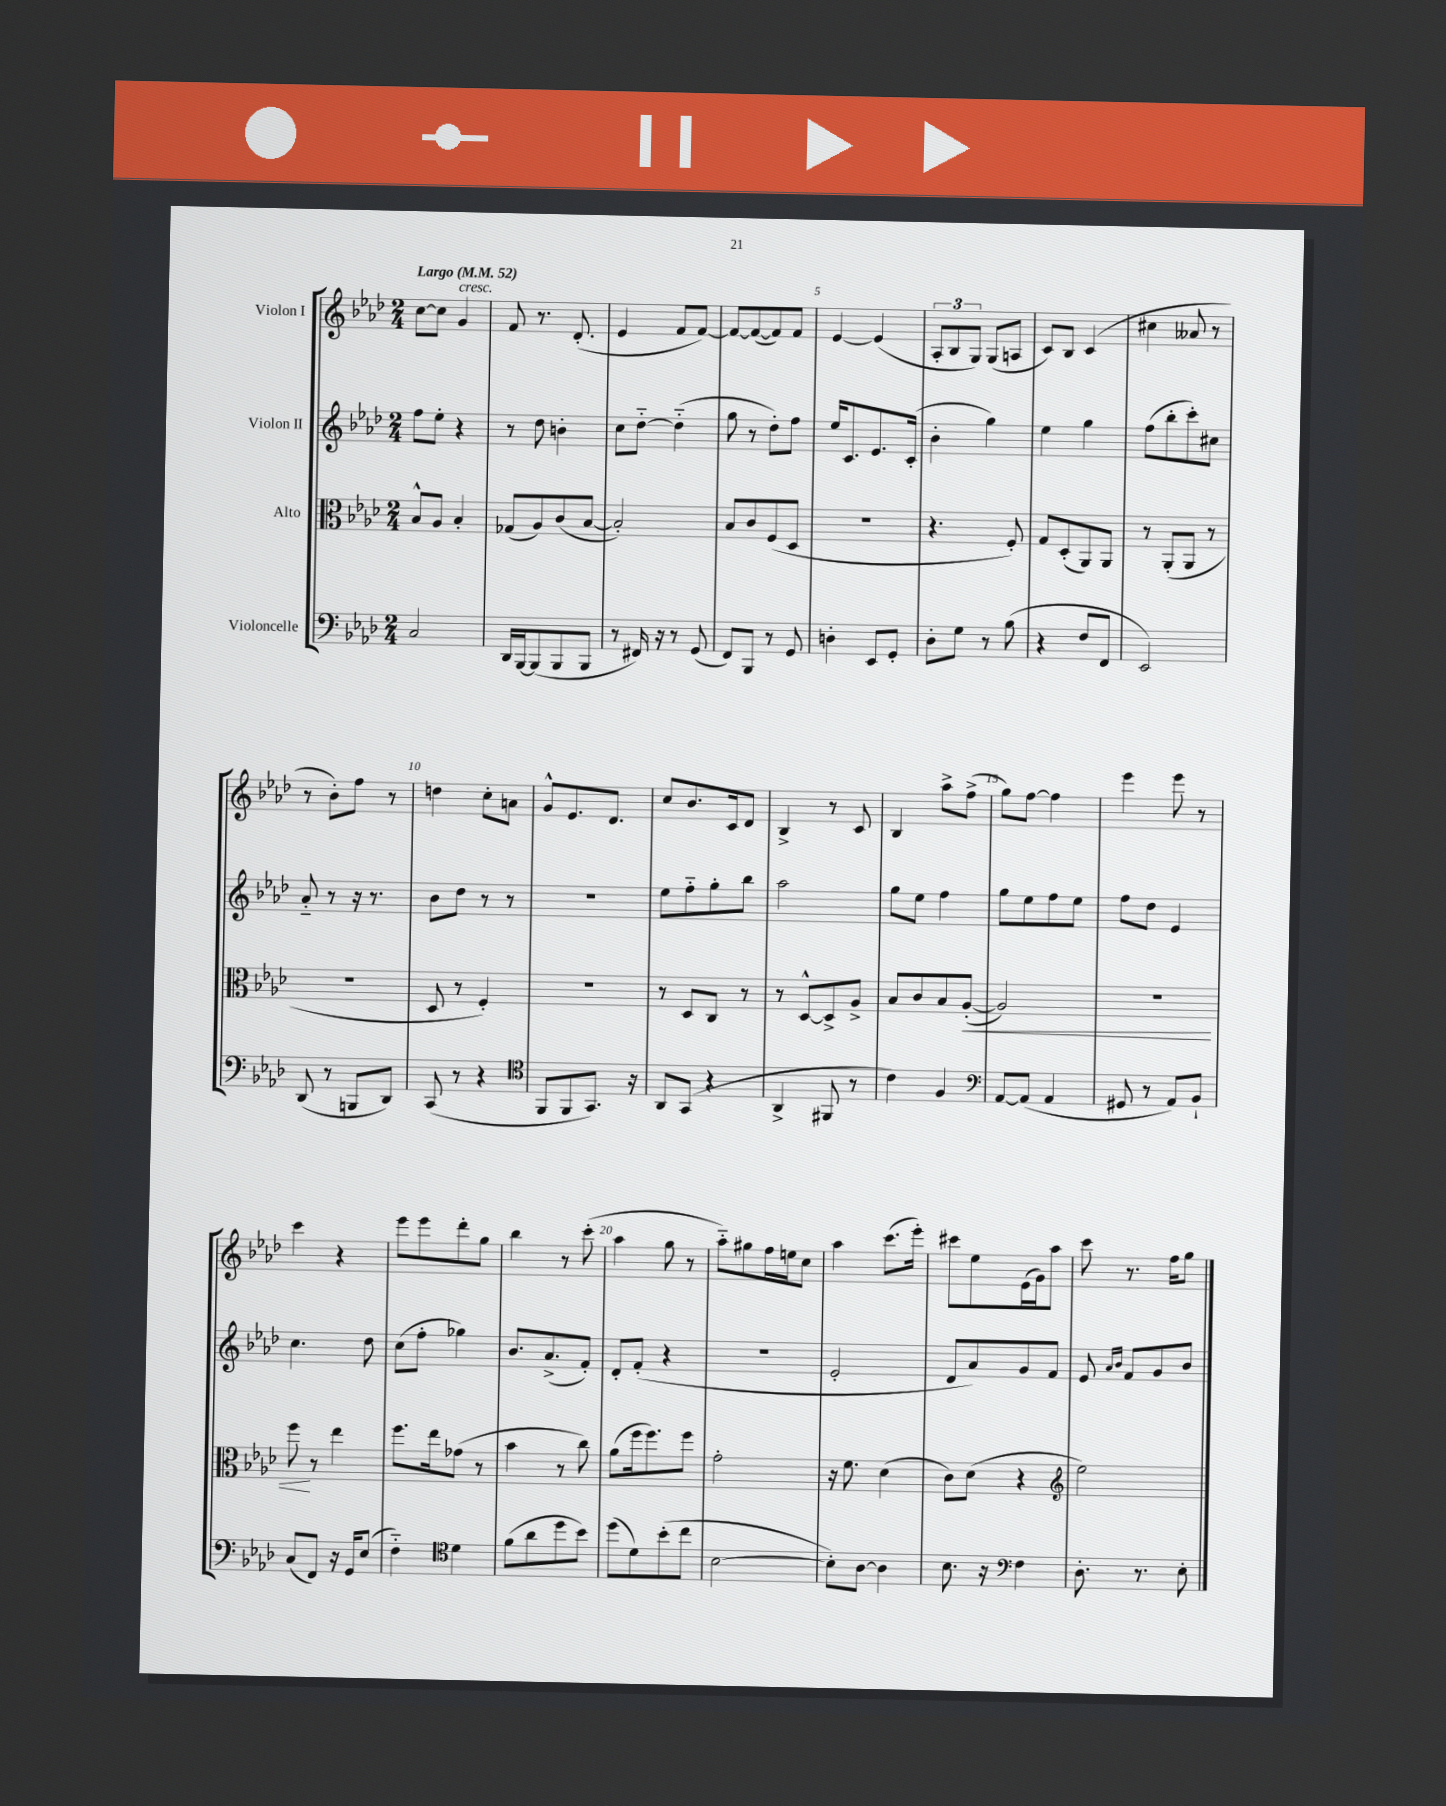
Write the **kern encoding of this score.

**kern	**kern	**kern	**kern
*staff4	*staff3	*staff2	*staff1
*clefF4	*clefC3	*clefG2	*clefG2
*k[b-e-a-d-]	*k[b-e-a-d-]	*k[b-e-a-d-]	*k[b-e-a-d-]
*M2/4	*M2/4	*M2/4	*M2/4
*MM52	*MM52	*MM52	*MM52
2C	8B-^^	8ff	[8cc
.	8A-	8ee-'	8cc]
.	4B-'	4r	4g
=	=	=	=
16DD-	(8G-	8r	8f
[16BBB-	.	.	.
(8BBB-]	8A-)	8dd-	8.r
8BBB-	(8c	4b'	.
.	.	.	(8.d-'
8BBB-	[8B-	.	.
=	=	=	=
8r	2B-'])	8cc	4e-
16FF#)	.	[8dd-'~	.
16r	.	.	.
8r	.	(4dd-'~]	8f
(8GG	.	.	[8f)
=	=	=	=
8FF)	8B-	8gg	8f_
8BBB-	8c	8r	(8f_
8r	(8F	8dd-')	8f])
8GG	8D-	8ff	8f
=	=	=	=
4D'	2r	16ee-	[4e-
.	.	8.c	.
8EE-	.	8.e-	(4e-]
8GG'	.	.	.
.	.	(16c'	.
=	=	=	=
8D-'	4.r	4b-'	12A-'
.	.	.	12B-
8G	.	.	.
.	.	.	12G)
8r	.	4gg)	(8G
(8B-	8F')	.	8A
=	=	=	=
4r	8G	4ee-	8c)
.	(8D-'	.	8B-
8F	8AA-)	4gg	(4c
8FF	8AA-	.	.
=	=	=	=
2EE-)	8r	(8ff	4cc#
.	(8AA-'	8bb-'	.
.	8AA-	8ccc')	8a--
.	8r	8cc#	8r
=	=	=	=
(8DD-	2r	8a-'~	8r
8r	.	8r	8b-')
8BBB	.	16r	8ff
.	.	8.r	.
8DD-)	.	.	8r
=	=	=	=
(8CC	8D-	8b-	4dd
8r	8r	8dd-	.
4r	4F')	8r	8cc'
.	.	8r	8a
=	=	=	=
*clefC4	*	*	*
8FF	2r	2r	8g^^
8FF	.	.	8.e-
8.GG)	.	.	.
.	.	.	8.d-
16r	.	.	.
=	=	=	=
8AA-	8r	8ee-	8cc
(8GG	8D-	8ff'~	8.b-
4r	8C	8gg'	.
.	.	.	16c
.	8r	8bb-	8d-
=	=	=	=
4AA-^	8r	2aa-	4B-^
.	[8D-^^	.	.
8FF#	8D-^]	.	8r
8r	8A-^	.	8c
=	=	=	=
4c)	8B-	8gg	4B-
.	8c	8ee-	.
4F	8B-	4ff	8aa-^
.	([8A-'	.	(8ff^
=	=	=	=
*clefF4	*	*	*
[8AA-	2A-])	8gg	8gg)
(8AA-]	.	8ee-	[8ff
4AA-	.	8ff	4ff]
.	.	8ee-	.
=	=	=	=
8GG#	2r	8ff	4eee-
8r	.	8dd-	.
8AA-)	.	4e-	8eee-
8BB-`	.	.	8r
=	=	=	=
(8C	8ff	4.cc	4ccc
8FF)	8r	.	.
16r	4ee-	.	4r
16GG	.	.	.
(8E-	.	8dd-	.
=	=	=	=
4F'~)	8.ff	(8cc	8eee-
.	.	8ff'	8eee-
.	16ee-	.	.
*clefC4	*	*	*
4d-	(8g-	4gg-)	8ddd-'
.	8r	.	8gg
=	=	=	=
(8f	4b-	8.b-	4bb-
8a-	.	.	.
.	.	(8.a-^	.
8dd-	8r	.	8r
8b-)	8cc)	8f')	(8ccc'
=	=	=	=
(8dd-	(8a-	8d-'	4aa-
8d-)	16ff	(8f'	.
.	8.ff)	.	.
(8b-'	.	4r	8gg
8cc	8ff	.	8r
=	=	=	=
[2B-	2g'	2r	8aa-'~)
.	.	.	8gg#
.	.	.	16ff
.	.	.	16ee
.	.	.	8cc
=	=	=	=
8B-'])	16r	2e-'	4aa-
.	8.f	.	.
[8A-	.	.	.
4A-]	(4d-	.	(8.ccc
.	.	.	16eee-')
=	=	=	=
8.B-	8c)	8d-	8ccc#
.	(8d-	8a-)	8ee-
16r	.	.	.
*clefF4	*	*	*
4F	4r	8g	(16e-
.	.	.	16g)
.	.	8f	8aa-
=	=	=	=
*	*clefG2	*	*
8.D-'	2ee-)	8e-	8ccc
.	.	16qqa-	.
.	.	16qqb-	.
.	.	8f	8.r
8.r	.	.	.
.	.	8g	.
.	.	.	16ff
8E-'	.	8b-	8gg
==	==	==	==
*-	*-	*-	*-
